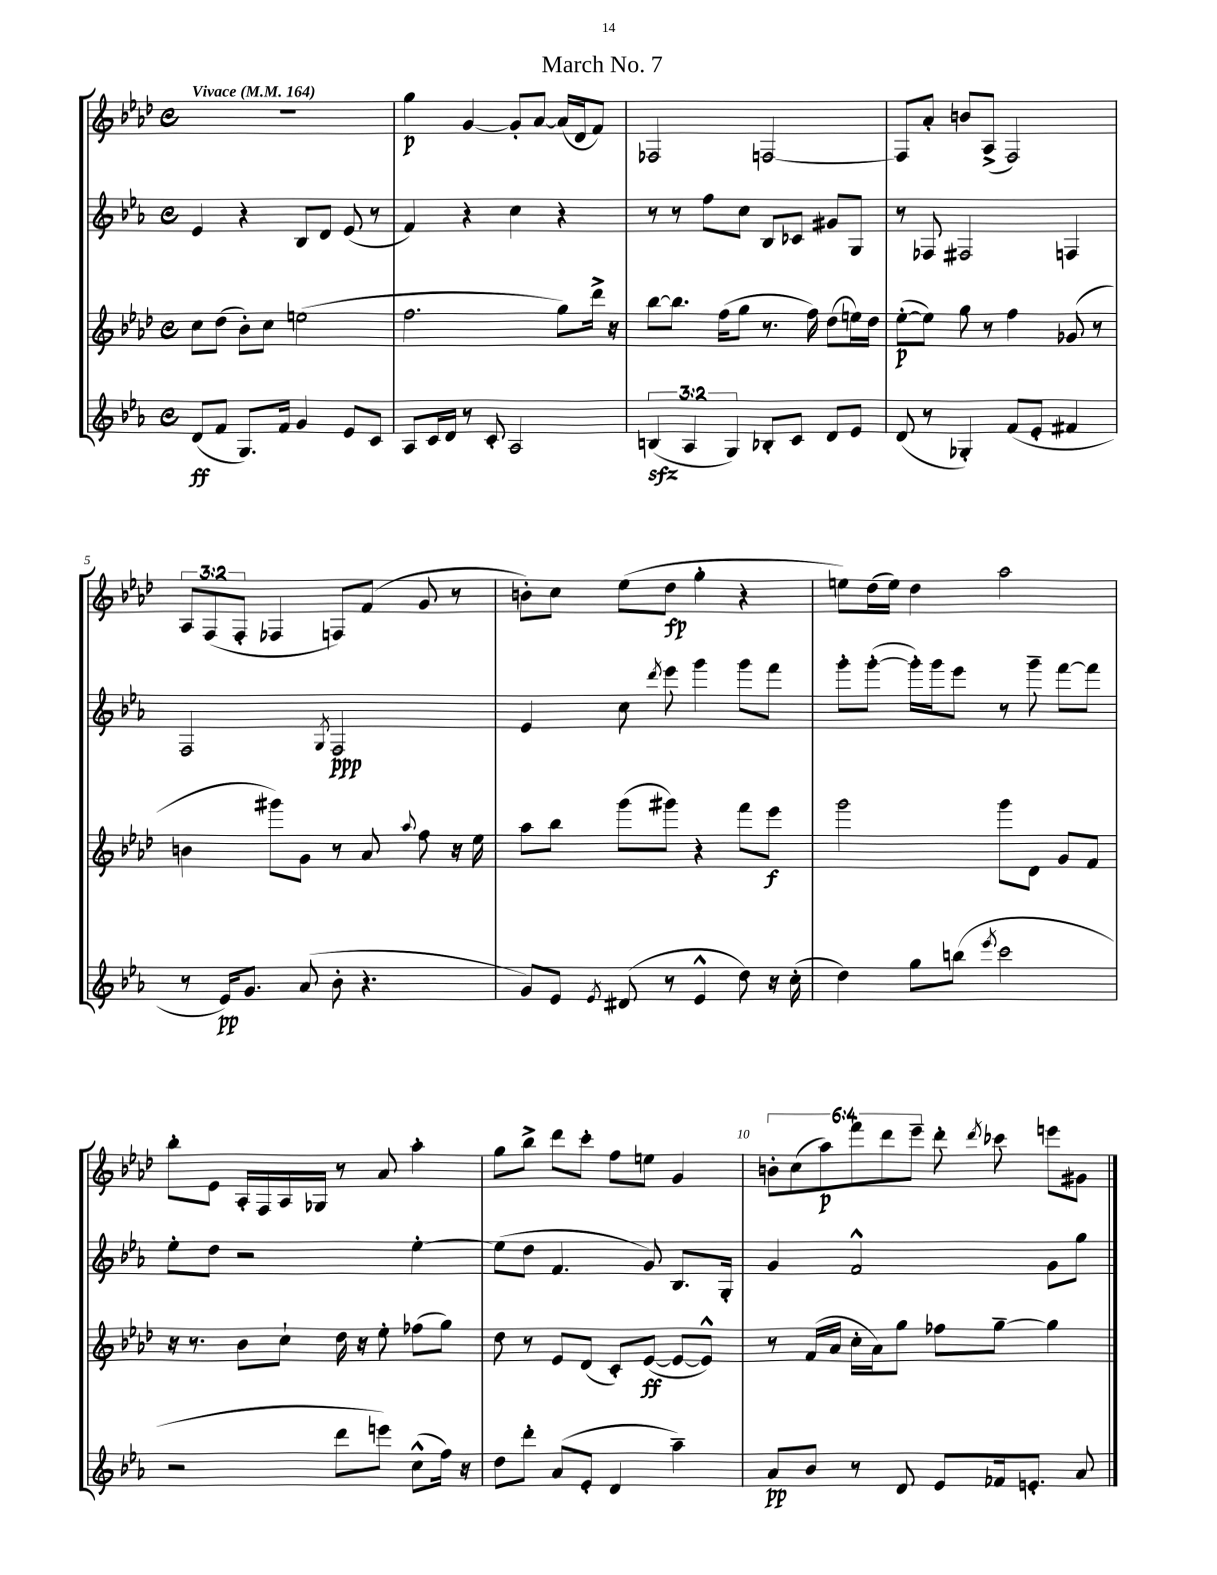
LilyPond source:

\header { title = "March No. 7" }
<<
\new StaffGroup <<
\new Staff = "s0" {
    \clef treble \key aes \major \defaultTimeSignature \time 4/4 \override Staff.TupletNumber.text = #tuplet-number::calc-fraction-text \tempo "Vivace" 4 = 164
    \autoBeamOff R1 |
    g''4\p g'4~ g'8[-. aes'8]~ aes'16[( des'16 f'8]) |
    fes2 f2~ |
    f8[ aes'8]-. b'8[ aes8]->( f2) |
    \tuplet 3/2 { aes8[ f8( f8]-. } fes4 f8[) f'8]( g'8 r8 |
    b'8[-.) c''8] ees''8[( des''8]\fp g''4-. r4 |
    e''8[) des''16( e''16]) des''4 aes''2 |
    bes''8[-. ees'8] aes16[-. f16 aes16 ges16] r8 aes'8 aes''4-. |
    g''8[ bes''8]-> des'''8[ c'''8]-. f''8[ e''8] g'4 |
    \tuplet 6/4 { b'8[-. c''8( aes''8\p) f'''8 des'''8 ees'''8]-- } des'''8-. \acciaccatura { des'''8 } ces'''8 e'''8[ gis'8] \bar "|." |
}
\new Staff = "s1" {
    \clef treble \key ees \major \defaultTimeSignature \time 4/4
    \autoBeamOff ees'4 r4 bes8[ d'8] ees'8( r8 |
    f'4) r4 c''4 r4 |
    r8 r8 f''8[ c''8] bes8[ ces'8] gis'8[ g8] |
    r8 fes8 fis2 f4 |
    f2 \acciaccatura { g8 } f2\ppp |
    ees'4 c''8 \acciaccatura { d'''8 } ees'''8 g'''4 g'''8[ f'''8] |
    g'''8[-. g'''8]~-.( g'''16[-.) g'''16 ees'''8] r8 g'''8-- f'''8[~ f'''8] |
    ees''8[-. d''8] r2 ees''4~-. |
    ees''8[( d''8] f'4. g'8) bes8.[ g16]-. |
    g'4 f'2-^ g'8[ g''8] \bar "|." |
}
\new Staff = "s2" {
    \clef treble \key aes \major \defaultTimeSignature \time 4/4
    \autoBeamOff c''8[ des''8]( bes'8[-.) c''8] e''2( |
    f''2. g''8[) des'''16]-> r16 |
    bes''8[~ bes''8.] f''16[( g''8] r8. f''16) des''8[( e''16) des''16] |
    ees''8[~-.\p( ees''8]) g''8 r8 f''4 ges'8( r8 |
    b'4 gis'''8[) g'8] r8 aes'8 \appoggiatura { aes''8 } f''8 r16 ees''16 |
    aes''8[ bes''8] g'''8[( gis'''8]) r4 f'''8[ ees'''8]\f |
    g'''2 g'''8[ des'8] g'8[ f'8] |
    r16 r8. bes'8[ c''8]-! des''16 r16 ees''8-. fes''8[( g''8]) |
    des''8 r8 ees'8[ des'8]( c'8[-.) ees'8]~\ff( ees'8[~ ees'8]-^) |
    r8 f'16[( aes'16] c''16[-. aes'16) g''8] fes''8[ g''8]~-- g''4 \bar "|." |
}
\new Staff = "s3" {
    \clef treble \key ees \major \defaultTimeSignature \time 4/4 \override Staff.TupletNumber.text = #tuplet-number::calc-fraction-text
    \autoBeamOff d'8[\ff( f'8] g8.[) f'16] g'4 ees'8[ c'8] |
    aes8[ c'16 d'16] r8 c'8-. aes2 |
    \tuplet 3/2 { b4\sfz( aes4 g4) } bes8[-. c'8] d'8[ ees'8] |
    d'8( r8 ges4-.) f'8[( ees'8]-. fis'4 |
    r8 ees'16[\pp) g'8.] aes'8( bes'8-. r4. |
    g'8[) ees'8] \acciaccatura { ees'8 } dis'8( r8 ees'4-^ d''8) r16 c''16-.( |
    d''4) g''8[ b''8]( \acciaccatura { ees'''8 } c'''2 |
    r2 d'''8[ e'''8]) c''8[-^( f''16]) r16 |
    d''8[ d'''8]-. aes'8[( ees'8]-. d'4 aes''4--) |
    aes'8[\pp bes'8] r8 d'8 ees'8[ fes'16 e'8.]-. aes'8 \bar "|." |
}
>>
>>
\layout { \context { \Score \override BarNumber.break-visibility = ##(#f #t #t) barNumberVisibility = #(every-nth-bar-number-visible 5) } }
